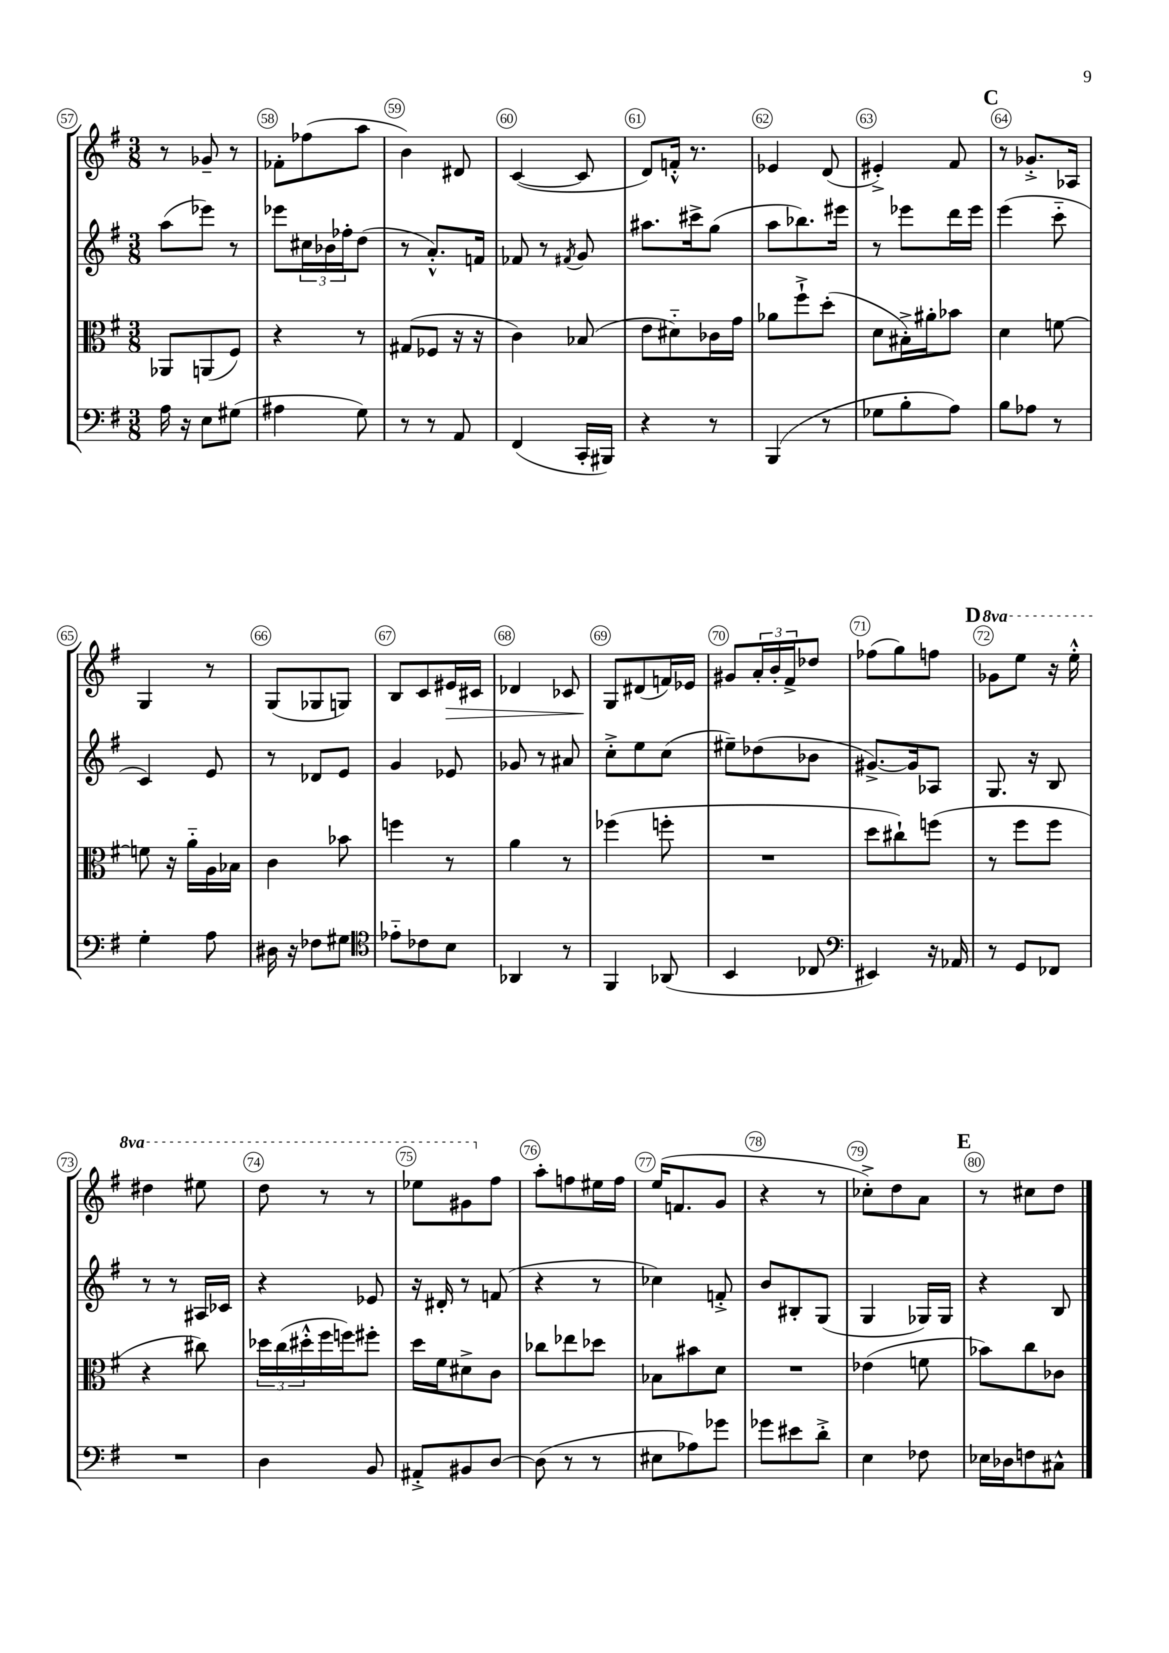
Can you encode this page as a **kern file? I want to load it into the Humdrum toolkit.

**kern	**kern	**kern	**kern
*staff4	*staff3	*staff2	*staff1
*clefF4	*clefC3	*clefG2	*clefG2
*k[f#]	*k[f#]	*k[f#]	*k[f#]
*M3/8	*M3/8	*M3/8	*M3/8
16A	8AA-	(8aa	8r
16r	.	.	.
8E	(8AA	8eee-)	8g-~
(8G#	8F#)	8r	8r
=	=	=	=
4A#	4r	8eee-	8f-'
.	.	24cc#	(8ff-
.	.	24b-	.
.	.	24ff-'	.
8G)	8r	(8dd	8aa
=	=	=	=
8r	(8G#	8r	4b)
8r	8F-	8.a'^^)	.
8AA	16r	.	8d#
.	16r	16f	.
=	=	=	=
(4FF#	4c)	8f-	([4c
.	.	8r	.
.	.	8qf#	.
16CC'	(8B-	8g	8c]
16BBB#)	.	.	.
=	=	=	=
4r	8e	8.aa#	8d)
.	8d#'~)	.	16f'^^
.	.	16ccc#^	8.r
8r	16c-	(8gg	.
.	16g	.	.
=	=	=	=
(4BBB	8a-	8aa	4e-
.	8ff#`^	8.bb-)	.
8r	(8dd'	.	(8d
.	.	16eee#	.
=	=	=	=
8G-	8d	8r	4e#'^)
8B'	16B#'^)	8eee-	.
.	16a#'	.	.
8A)	8b-	16ddd	8f#
.	.	16eee-	.
=	=	=	=
8B	4d	(4eee	8r
8A-	.	.	8.g-'^
8r	[8f	8ccc'~	.
.	.	.	16A-
=	=	=	=
4G'	8f]	4c)	4G
.	16r	.	.
.	16a'~	.	.
8A	16A	8e	8r
.	16B-	.	.
=	=	=	=
16D#	4c	8r	(8G
16r	.	.	.
8F-	.	8d-	8G-
8G#	8b-	8e	8G)
=	=	=	=
*clefC4	*	*	*
8e-'~	4ff	4g	8B
8c-	.	.	8c
8B	8r	8e-	16e#
.	.	.	16c#
=	=	=	=
4AA-	4a	8g-	4d-
.	.	8r	.
8r	8r	8a#	8c-
=	=	=	=
4FF#	(4ff-	8cc'^	8G
.	.	8ee	(8d#
(8AA-	8ff'	(8cc	16f)
.	.	.	16e-
=	=	=	=
4BB	4.r	8ee#~)	8g#
.	.	(8dd-	24a'
.	.	.	24b'
.	.	.	24f#^
8C-	.	8b-	8dd-
=	=	=	=
*clefF4	*	*	*
4EE#)	8dd	[8.g#^)	(8ff-
.	8cc#`)	.	8gg)
.	.	16g#]	.
16r	(8ff	8A-	8ff
16AA-	.	.	.
=	=	=	=
8r	8r	8.G	8gg-
8GG	8ff#	.	8eee
.	.	16r	.
8FF-	8ff#	8B	16r
.	.	.	16eee'^^
=	=	=	=
4.r	4r	8r	4ddd#
.	.	8r	.
.	8cc#)	16A#	8eee#
.	.	16c-	.
=	=	=	=
4D	24dd-	4r	8ddd
.	(24cc	.	.
.	24dd#'^^	.	.
.	16ff#	.	8r
.	16ff)	.	.
8BB	8ff#'	8e-	8r
=	=	=	=
8AA#'^	16dd	16r	8eee-
.	16f#	16d#'	.
8BB#	8d#^	8r	8gg#
[8D	8c	(8f	8ff#
=	=	=	=
(8D]	8cc-	4r	8aa'
8r	8ee-	.	8ff
8r	8dd-	8r	16ee#
.	.	.	16ff
=	=	=	=
8E#	8B-	4cc-)	(16ee
.	.	.	8.f
8A-)	8b#	.	.
8g-	8d	8f'^	8g
=	=	=	=
8g-	4.r	8b	4r
8e#	.	8B#'	.
8d'^	.	(8G	8r
=	=	=	=
4E	(4e-	4G	8cc-'^)
.	.	.	8dd
8F-	8f	16G-)	8a
.	.	16G-	.
=	=	=	=
16E-	8b-)	4r	8r
16D-	.	.	.
8F	8cc	.	8cc#
8C#^^	8c-	8B	8dd
==	==	==	==
*-	*-	*-	*-
